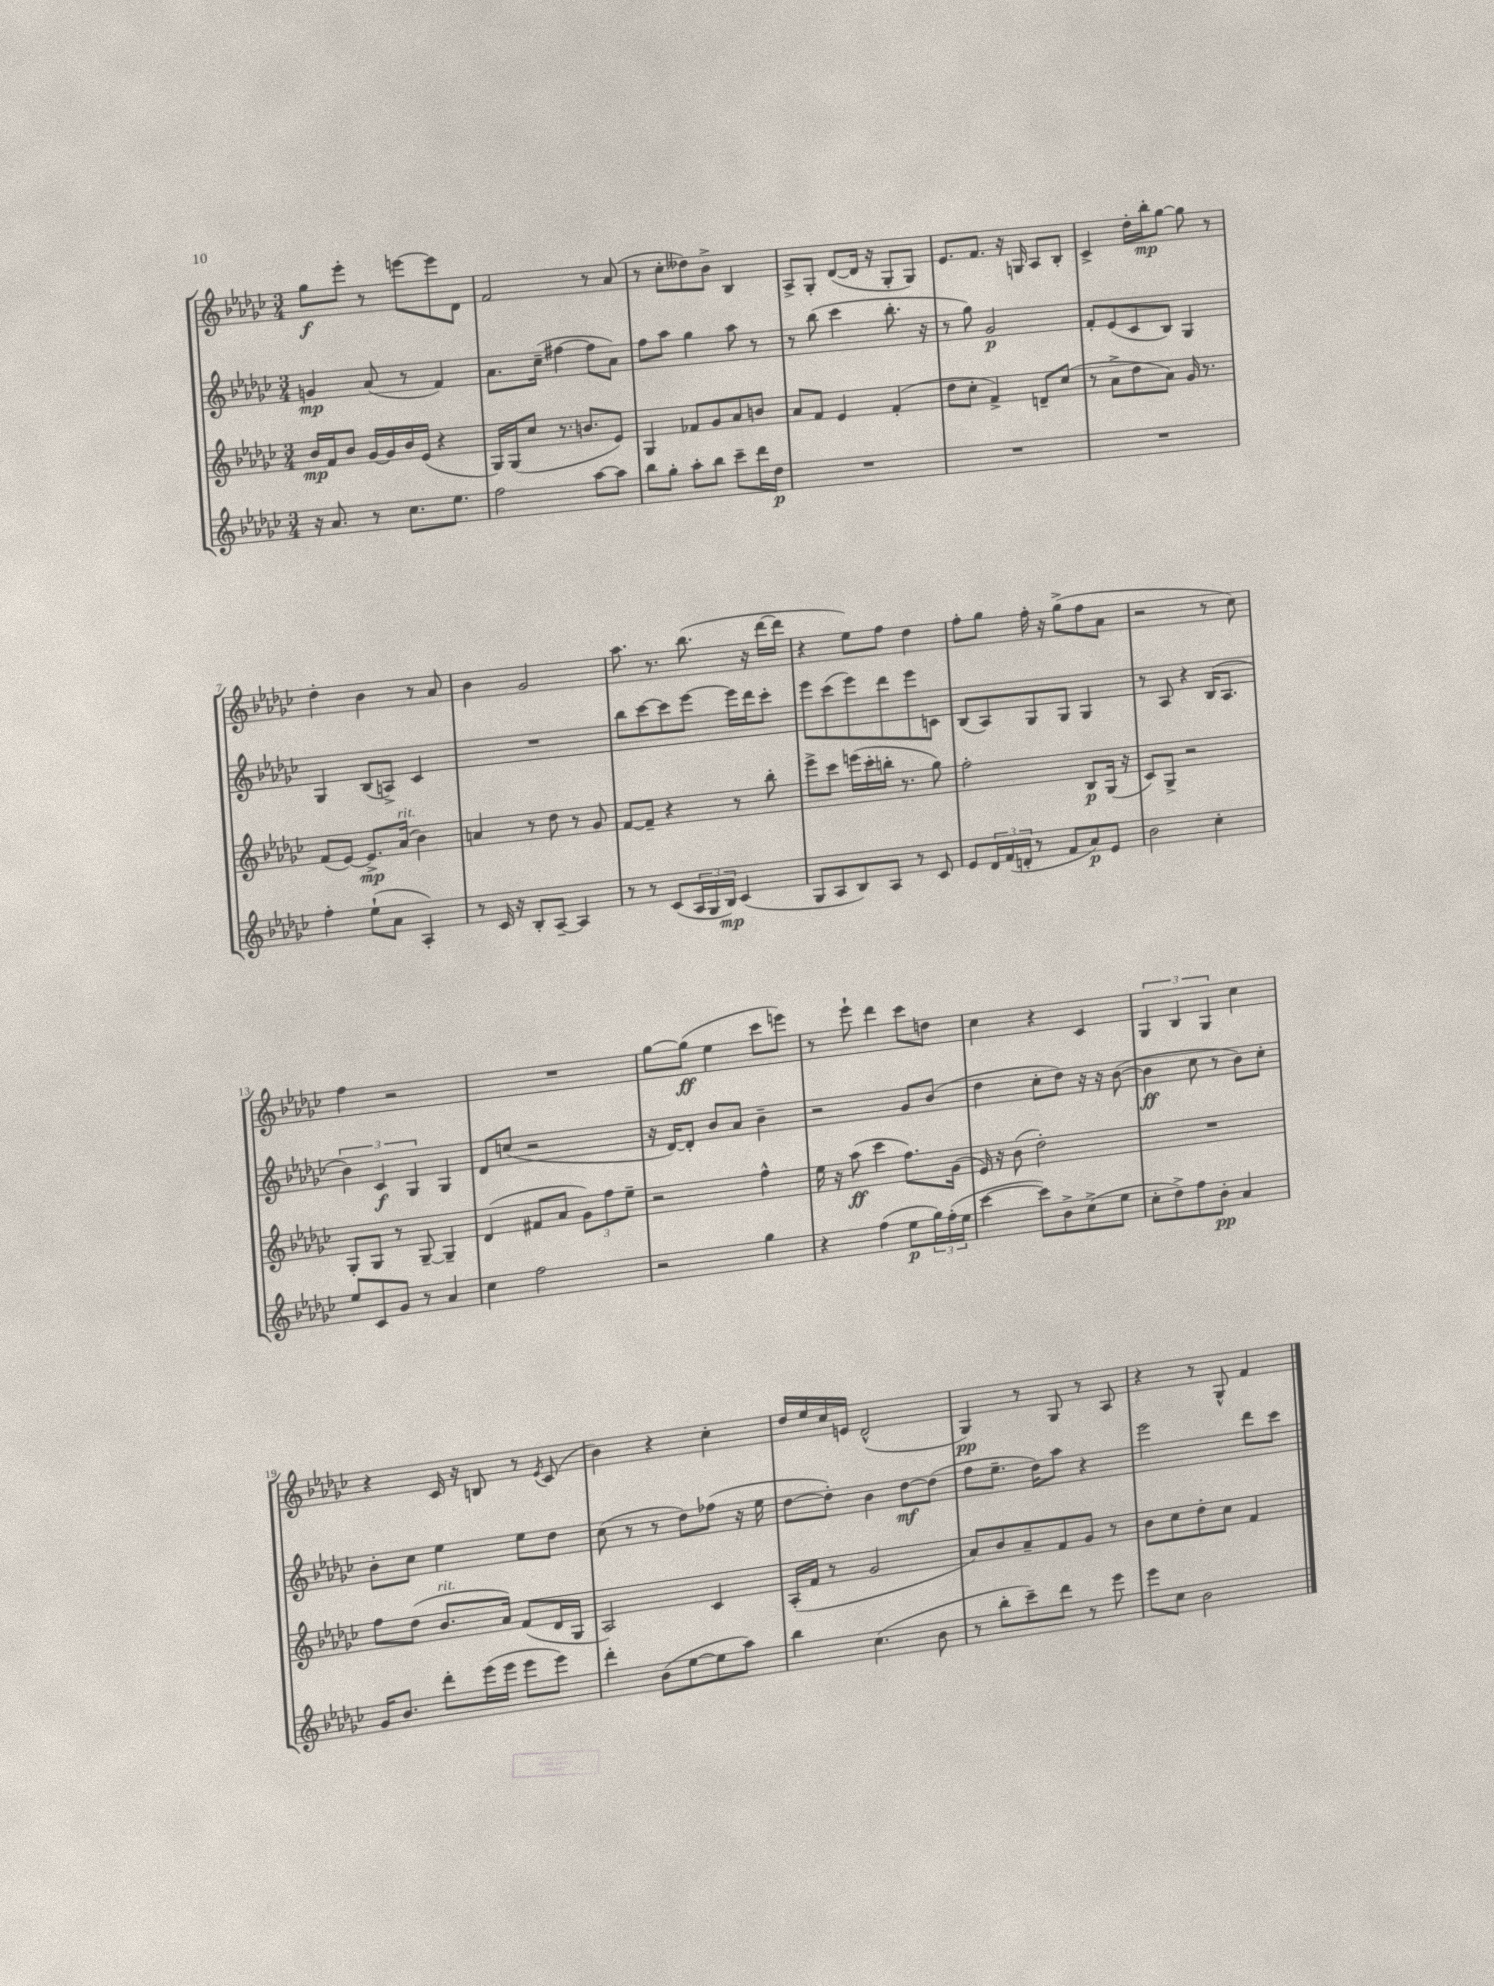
<<
\new StaffGroup <<
\new Staff = "s0" {
    \clef treble \key ges \major \numericTimeSignature \time 3/4
    ges''8\f ees'''8-. r8 e'''8~ e'''8 des'8 |
    f'2 r8 aes'8( |
    r8 ces''8-. deses''8) bes'8-> bes4 |
    aes8-> ges8-. des'8~( des'16 r16 ges8-. ges8) |
    ees'8. f'8. r16 g16 aes8 bes8-. |
    ces'4-> des''16-. bes''16-.\mp ges''8~ ges''8 r8 |
    des''4-. bes'4 r8 aes'8 |
    bes'4 ges'2 |
    aes''8. r8. bes''8.( r16 des'''16~ des'''16 |
    r4 ees''8) f''8 des''4 |
    f''8-. ges''8 f''16-. r16 ges''8->( f''8 aes'8 |
    r2 r8 ces''8) |
    f''4 r2 |
    R2. |
    ges''8~ ges''8\ff( ees''4 ces'''8 e'''8) |
    r8 ees'''8-! des'''4 ces'''8 d''8 |
    ces''4 r4 ces'4 |
    \tuplet 3/2 { ges4 bes4 ges4 } ces''4 |
    r4 ces'16 r16 b8 r8 \acciaccatura { ees'8 } ces'8( |
    bes'4) r4 ces''4-. |
    des''16 ees''16 ces''16 e'16 des'2-^( |
    ges4\pp) r8 ges8 r8 aes8 |
    r4 r8 ges8-^ f'4 \bar "|." |
}
\new Staff = "s1" {
    \clef treble \key ges \major \numericTimeSignature \time 3/4
    g'4\mp aes'8( r8 f'4) |
    aes'8. ces''16--( fis''4~ fis''8 aes'8) |
    f''8 aes''8 ges''4 aes''8 r8 |
    r8 bes''8( ces'''4 bes''8.-. r16 |
    r8 ges''8) ges'2\p |
    f'8-. ees'8( ces'8 bes8) ges4 |
    ges4 bes8( a8->) ces'4 |
    R2. |
    bes''8 ces'''8~ ces'''8 ees'''8~ ees'''16 des'''16 ces'''8-. |
    ees'''8 ces'''8( ees'''8) des'''8 ees'''8 c'8 |
    bes8( aes8) ges8 ges8 ges4 |
    r8 aes8 r4 bes16( aes8. |
    \tuplet 3/2 { bes'4) ces'4\f ges4 } ges4 |
    des'8 c''8( r2 |
    r16 des'16~) des'8-. bes'8 aes'8 bes'4-- |
    r2 ges'8 bes'8( |
    des''4 ces''8-. des''8) r16 r16 bes'8~( |
    bes'4\ff ces''8 r8 bes'8) ces''8-. |
    bes'8-. ces''8 ees''4 ees''8 des''8 |
    ces''8( r8 r8 des''8) fes''8( r16 ees''16 |
    des''8~ des''8-.) bes'4 des''8~\mf des''8( |
    f''8 ees''8.-- des''16) aes''8 r4 |
    ees'''2 des'''8 ces'''8 \bar "|." |
}
\new Staff = "s2" {
    \clef treble \key ges \major \numericTimeSignature \time 3/4
    bes'16\mp f'16 bes'8 ges'16~ ges'16 bes'16 ees'16( r4 |
    ges16) ges16( ces''8 r8. b'8. ees'8) |
    ges4 fes'8 ges'8 aes'8 b'8 |
    aes'8 f'8 ees'4 f'4-.( |
    des''8 ces''8-. f'4->) d'8-- ces''8( |
    r8 aes'8-> des''8 aes'8) ges'16 r8. |
    f'8( ees'8~) ees'8.->\mp aes'16^\markup { \italic "rit." }( bes'4) |
    a'4 r8 des''8 r8 ges'8 |
    f'8~ f'8-- r4 r8 bes''8-. |
    ees'''8-> ces'''8 e'''16( ces'''16-. b''16-. r8. ges''8) |
    f''2-. bes8\p ges16( r16 |
    ces'8) ges8-> r2 |
    ges8-. ges8 r8 ges8~-- ges4-- |
    des'4( fis'8 aes'8 \tuplet 3/2 { ges'8) f''8 ees''8-- } |
    r2 f''4-^ |
    ees''16 r16 aes''8\ff( ces'''4 f''8.) ges'16( |
    ees'16) r16 bes'8( des''2-.) |
    R2. |
    f''8 des''8( bes'8.^\markup { \italic "rit." } aes'16) f'8( des'16 ges16 |
    aes2) ces'4 |
    aes16-.( f'16 r8 ges'2 |
    aes'8) bes'8 aes'8-- f'8 ges'8 r8 |
    bes'8 ces''8 des''8-. ces''8 f'4 \bar "|." |
}
\new Staff = "s3" {
    \clef treble \key ges \major \numericTimeSignature \time 3/4
    r16 aes'8. r8 ces''8. ees''8. |
    f''2 aes''8~ aes''8 |
    bes''8 ges''8-. aes''8-. bes''8 ces'''8-- des'''16 des''16\p |
    R2. |
    R2. |
    R2. |
    f''4-. ees''8-!( aes'8 aes4-.) |
    r8 ces'16 r16 bes8-. aes8~-- aes4 |
    r8 r8 ces'8( \tuplet 3/2 { aes16 ges16 bes16\mp) } ces'4( |
    ges8 aes8 bes8) aes8 r8 ces'8 |
    ees'8 \tuplet 3/2 { des'16 f'16( d'16-. } r8 f'8 aes'8\p) ees'8 |
    bes'2 ces''4-. |
    ees''8 ces'8 ges'8 r8 aes'4 |
    ces''4 f''2 |
    r2 ges''4 |
    r4 f''4( ees''8\p \tuplet 3/2 { ges''16) f''16-.( ees''16 } |
    ces'''4~ ces'''8) bes'8-> ces''8->( ees''8 |
    ces''8-. des''8->) f''8 bes'8-.\pp aes'4 |
    ges'16 bes'8. des'''8-. ees'''16( ees'''16 ees'''8 ees'''8) |
    des'''4-. bes'8( ees''8~ ees''8 aes''8) |
    bes''4 ces''4.( bes'8 |
    r8 bes''8-. ces'''8--) des'''8 r8 ees'''8 |
    ees'''8 ces''8 bes'2 \bar "|." |
}
>>
>>
